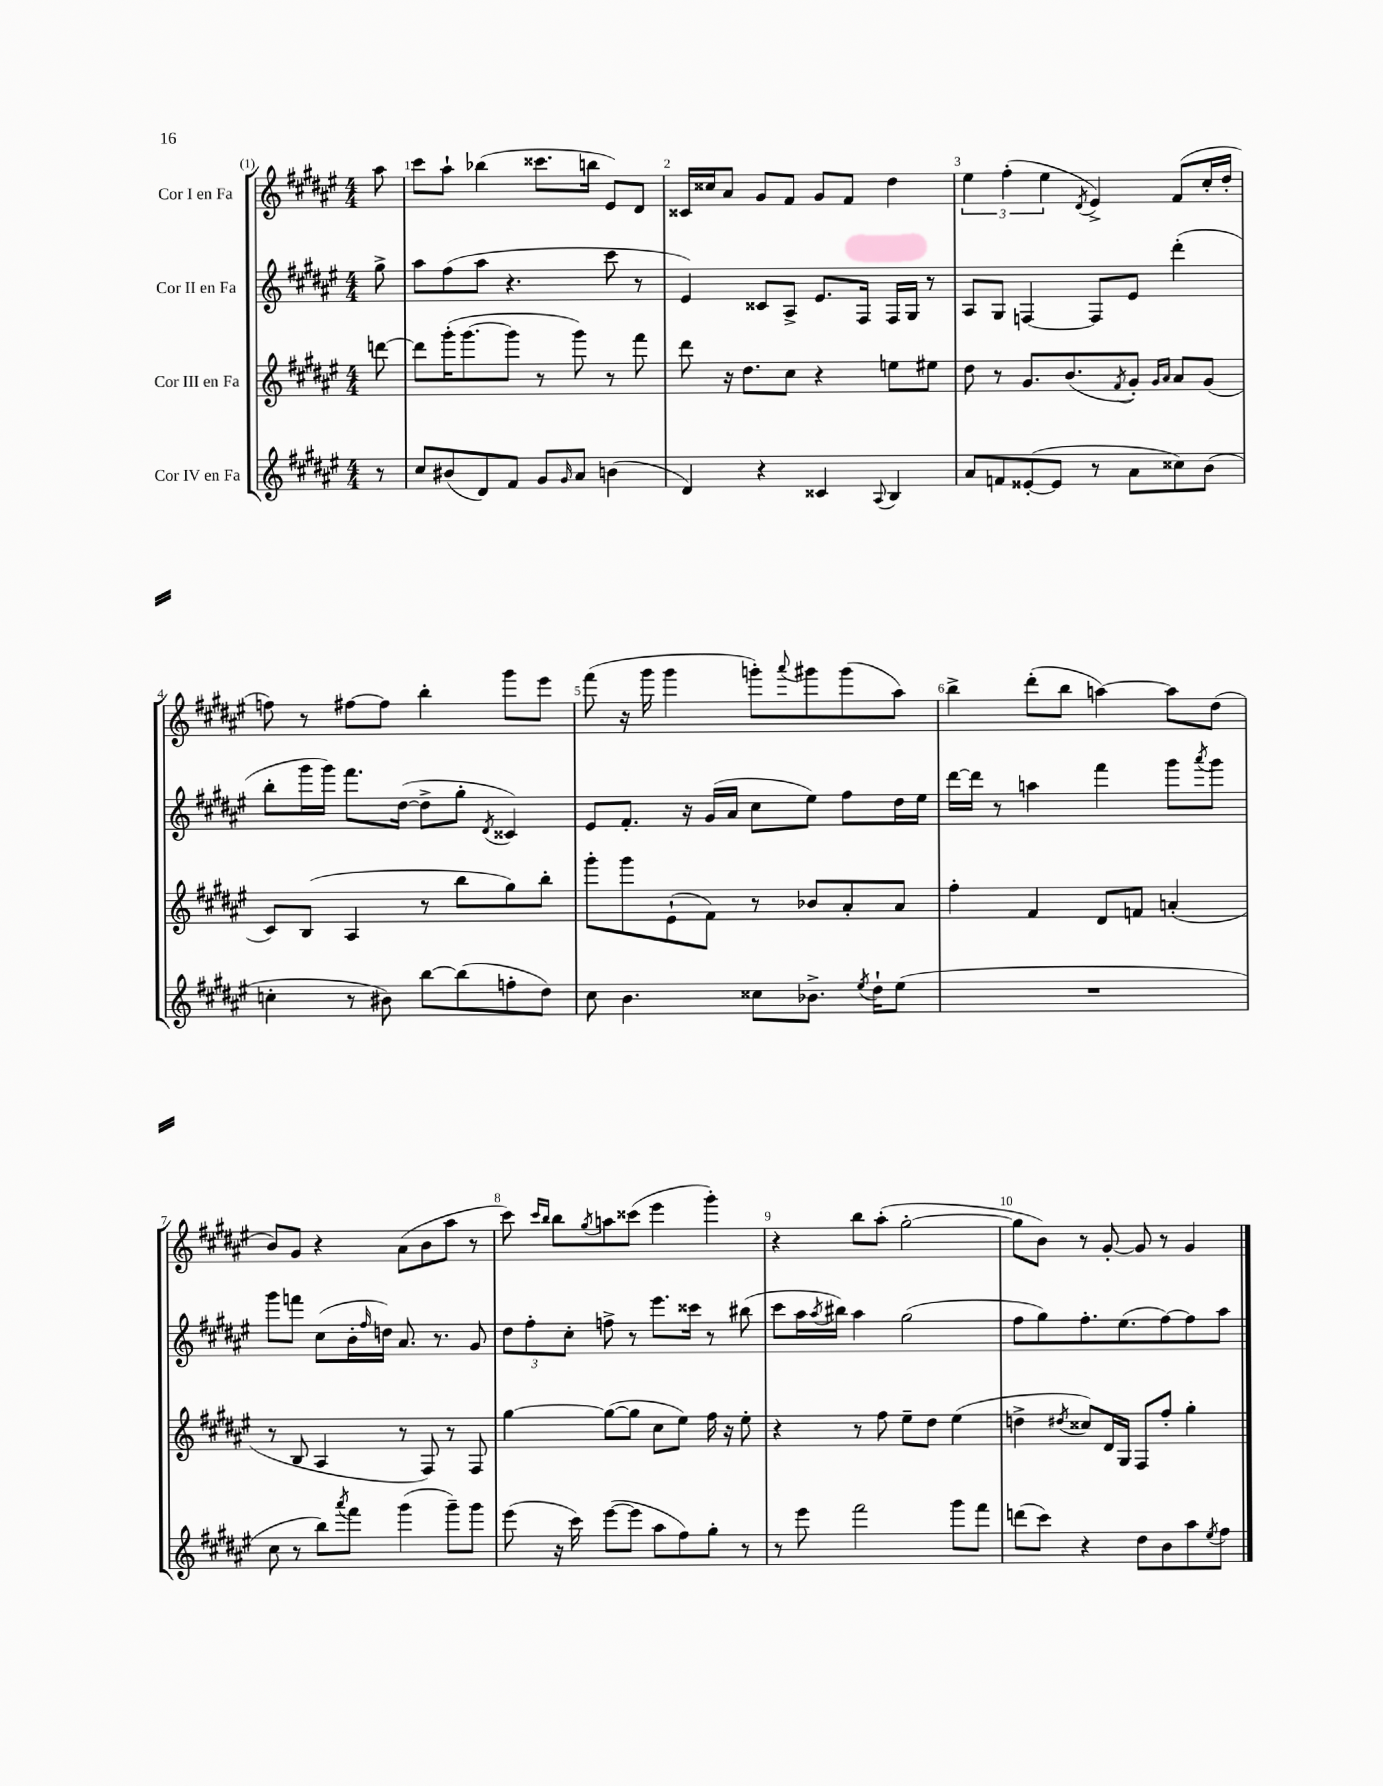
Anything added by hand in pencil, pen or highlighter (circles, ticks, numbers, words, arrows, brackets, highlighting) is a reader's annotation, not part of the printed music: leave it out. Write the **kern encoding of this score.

**kern	**kern	**kern	**kern
*part4	*part3	*part2	*part1
*staff4	*staff3	*staff2	*staff1
*I"Cor IV en Fa	*I"Cor III en Fa	*I"Cor II en Fa	*I"Cor I en Fa
*clefG2	*clefG2	*clefG2	*clefG2
*k[f#c#g#d#a#e#]	*k[f#c#g#d#a#e#]	*k[f#c#g#d#a#e#]	*k[f#c#g#d#a#e#]
*M4/4	*M4/4	*M4/4	*M4/4
=	=	=	=
8r	[8dddn\	8gg#^\	8aa#\
=1	=1	=1	=1
8cc#/L	8ddd\L]	8aa#\L	8ccc#\L
(8b#X/	(16ggg#'\K	(8ff#\	8aa#`\J
.	[8.ggg#\	.	.
8d#/)	.	8aa#\J	(4bb-X\
8f#/J	8ggg#\J]	4.r	.
8g#/L	8r	.	8.ccc##X\L
16qqg#/	.	.	.
8a#/J	8ggg#\)	.	.
.	.	.	16bbn\Jk
(4bn\	8r	8ccc#\	8e#/L)
.	8fff#\	8r	8d#/J
=2	=2	=2	=2
4d#/)	8ddd#\	4e#/)	16c##X/LL
.	.	.	16cc##X/J
.	16r	.	8a#/J
.	8.dd#\L	.	.
4r	.	8c##X/L	8g#/L
.	8cc#\J	8A#^/J	8f#/J
4c##X/	4r	8.e#/L	8g#/L
.	.	.	8f#/J
.	.	16F#/Jk	.
8qqA#/	.	.	.
4B/	8een\L	16F#/LL	4dd#\
.	.	16G#/JJ	.
.	8ee#X\J	8r	.
=3	=3	=3	=3
8a#/L	8dd#\	8A#/L	6ee#\
8fn/	8r	8G#/J	.
.	.	.	(6ff#'\
([8e##X'/	8.g#/L	[4Fn/	.
.	.	.	6ee#\
8e##/J]	.	.	.
.	(8.b/	.	.
.	.	.	8qd#/
8r	.	8F/L]	4e#^/)
.	8qf#/	.	.
8a#\L	8g#'/J)	8e#/J	.
.	16qqg#/LL	.	.
.	16qqa#/JJ	.	.
8cc##X\)	8a#/L	(4ddd#'\	(8f#/L
(8b\J	(8g#/J	.	16cc#'/L
.	.	.	16dd#'/JJ
!!LO:LB:g=z
=4	=4	=4	=4
4ccn'\	8c#/L)	8bb'\L	8ffn\)
.	(8B/J	16ggg#\L	8r
.	.	16ggg#\JJ)	.
8r	4A#/	8.fff#\L	[8ff#X\L
8b#X\)	.	.	8ff#\J]
.	.	([16dd#\Jk	.
[8bb\L	8r	8dd#^\L]	4bb'\
(8bb\]	8bb\L	8gg#'\J	.
.	.	8qd#/	.
8ffn'\	8gg#\)	4c##X/)	8ggg#\L
8dd#\J)	8bb'\J	.	8eee#\J
=5	=5	=5	=5
8cc#\	8ggg#'\L	8e#/L	(8fff#\
4.b\	8ggg#\	8.f#'/J	16r
.	.	.	16ggg#\
.	(8e#`\	.	4ggg#\
.	.	16r	.
.	8f#\J)	(16g#/LL	.
.	.	16a#/JJ	.
8cc##X\L	8r	8cc#\L	8gggn'\L)
.	.	.	8qqaaa#/
8.b-X^\J	8b-X/L	8ee#\J)	8ggg#X\
.	8a#'/	8ff#\L	(8ggg#\
8qee#/	.	.	.
16dd#`\KL	.	.	.
(8ee#\J	8a#/J	16dd#\L	8aa#\J)
.	.	16ee#\JJ	.
=6	=6	=6	=6
1r	4ff#'\	[16ddd#\LL	4bb^\
.	.	16ddd#\JJ]	.
.	.	8r	.
.	4f#/	4aan\	(8ddd#'\L
.	.	.	8bb\J
.	8d#/L	4fff#\	[4aan\)
.	8fn/J	.	.
.	(4an'/	8ggg#\L	8aa\L]
.	.	8qaaa#/	.
.	.	8ggg#\J	(8dd#\J
!!LO:LB:g=z
=7	=7	=7	=7
8cc#\	8r	8ggg#\L	8b/L)
8r	8B/	8fffn\J	8g#/J
8bb\L)	4A#/	(8cc#\L	4r
8qaaa#/	.	.	.
8fff#\J	.	16b'\L	.
.	.	16qqff#/	.
.	.	16ddn\JJ)	.
(4ggg#\	8r	8.a#/	(8a#\L
.	8F#/)	.	8b\
.	.	8.r	.
8ggg#~\L)	8r	.	8aa#\J
8ggg#\J	8F#/	8g#/	8r
=8	=8	=8	=8
(8eee#\	[4gg#\	12dd#\L	8ccc#\)
.	.	12ff#'\	.
.	.	.	16qqccc#/LL
.	.	.	16qqbb/JJ
16r	.	.	8bb\L
.	.	12cc#'\J	.
16ccc#\)	.	.	.
.	.	.	8qgg#/
([8eee#\L	(8gg#\L_	8ffn^\	8aan\
8eee#\J]	8gg#\J]	8r	(8ccc##X\J
8aa#\L	8cc#\L	8.eee#\L	4eee#\
8ff#\)	8ee#\J)	.	.
.	.	16ccc##X\Jk	.
8gg#'\J	16ff#\	8r	4ggg#'\)
.	16r	.	.
8r	8ee#'\	(8bb#X\	.
=9	=9	=9	=9
8r	4r	8ccc#\L	4r
8eee#\	.	16aa#\L	.
.	.	8qaa#/	.
.	.	16bb#X\JJ)	.
2fff#\	8r	4aa#\	8bb\L
.	8ff#\	.	(8aa#'\J
.	8ee#~\L	(2gg#\	[2gg#'\
.	8dd#\J	.	.
8ggg#\L	(4ee#\	.	.
8fff#\J	.	.	.
=10	=10	=10	=10
(8dddn\L	4ddn^\	8ff#\L	8gg#\L]
8ccc#\J)	.	8gg#\)	8b\J)
.	8qdd#X/	.	.
4r	8cc##X/L)	8.ff#'\	8r
.	16d#/L	.	[8g#'/
.	16G#/JJ	(8.ee#\	.
8dd#\L	8F#/L	.	8g#/]
8b\	8ff#'/J	[8ff#\)	8r
8aa#\	4gg#'\	8ff#\]	4g#/
8qee#/	.	.	.
8ff#\J	.	8aa#\J	.
==	==	==	==
*-	*-	*-	*-
